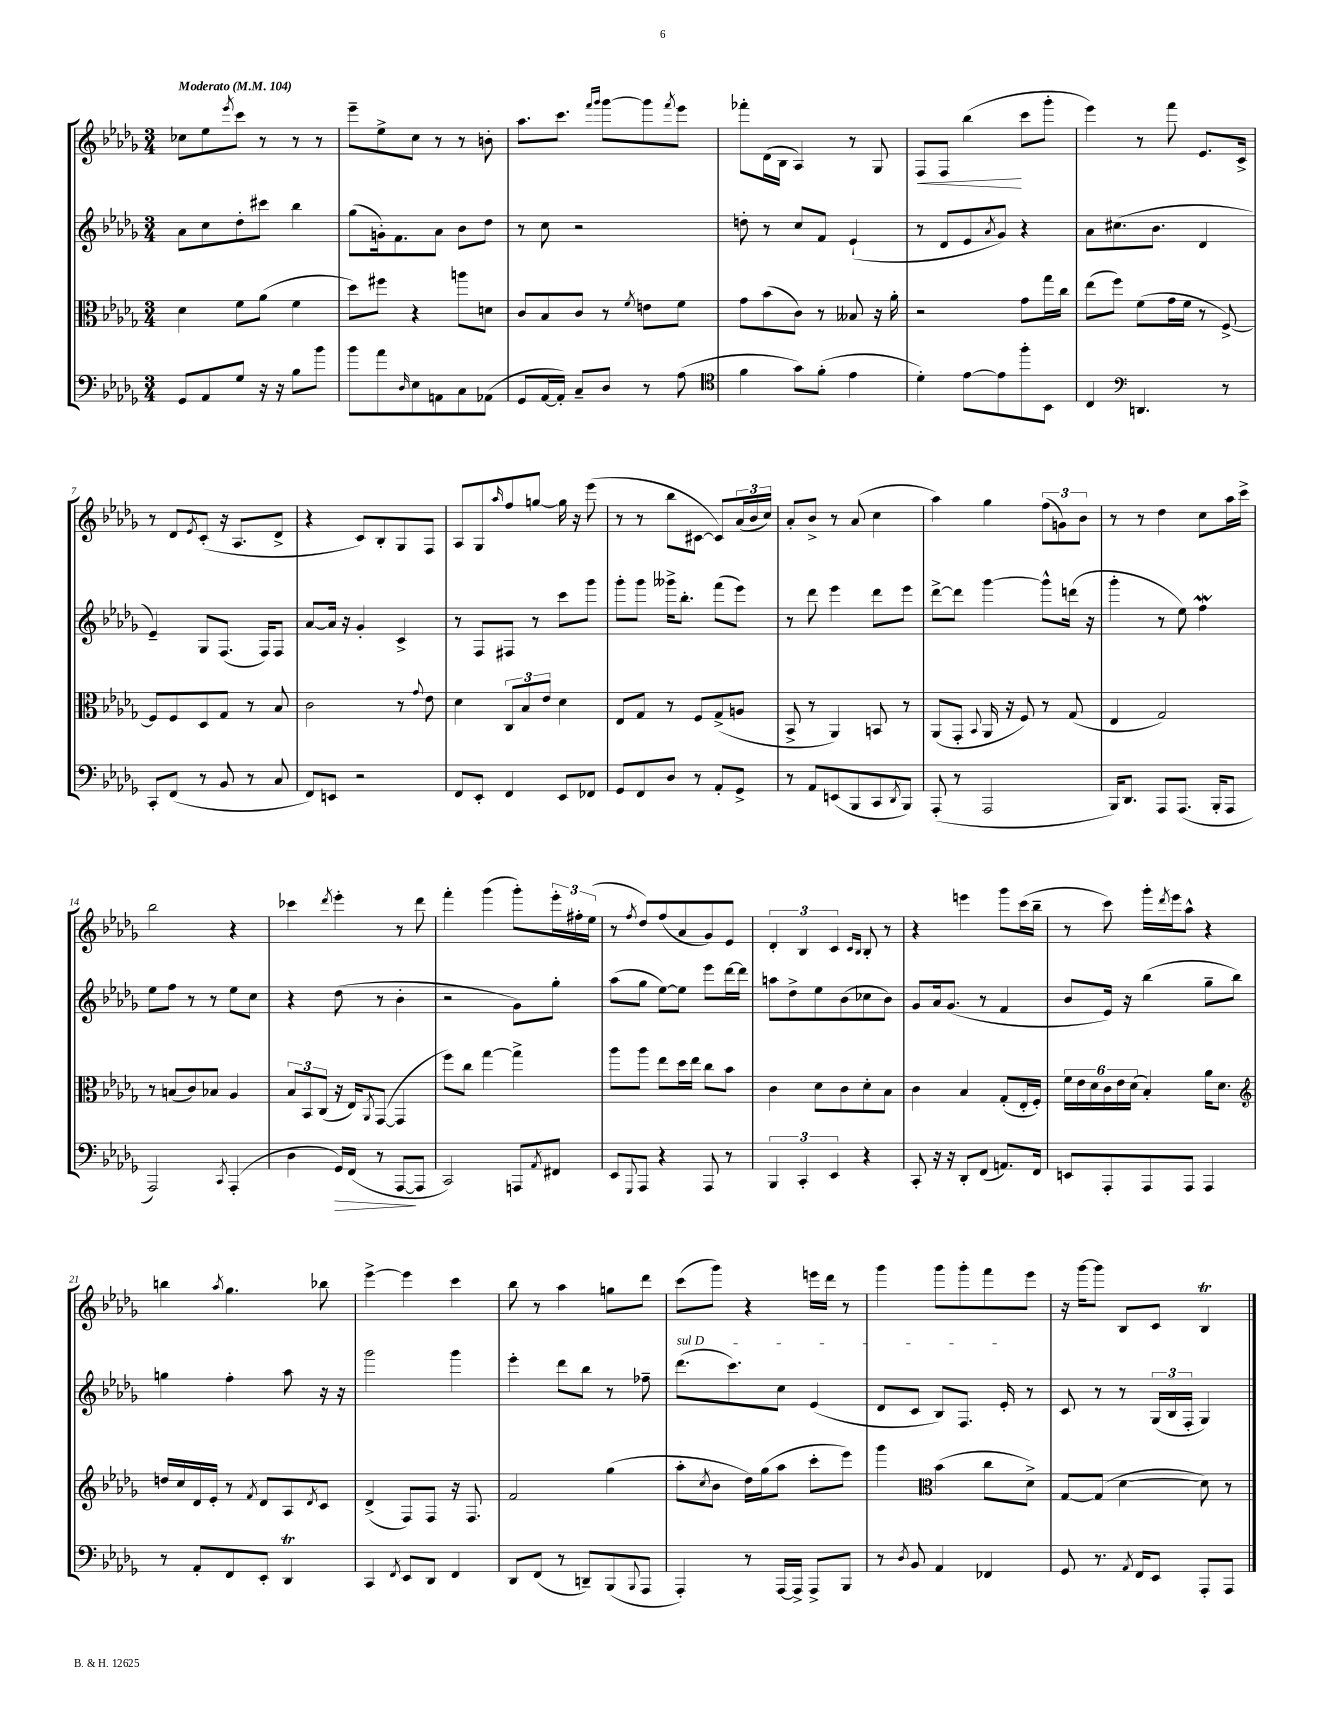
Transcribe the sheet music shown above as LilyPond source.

<<
\new StaffGroup <<
\new Staff = "s0" {
    \clef treble \key des \major \numericTimeSignature \time 3/4 \tempo "Moderato" 4 = 104
    ces''8 ees''8 \acciaccatura { ees'''8 } c'''8 r8 r8 r8 |
    ees'''8-- ees''8-> c''8 r8 r8 b'8-. |
    aes''8. c'''8. \grace { f'''16 ges'''16 } ges'''8~ ges'''8 \acciaccatura { f'''8 } ees'''8 |
    fes'''8-. des'16( bes16 aes4) r8 ges8 |
    f8\< f8 bes''4\!( c'''8 ges'''8-. |
    ees'''4) r8 f'''8 ees'8. c'16-> |
    r8 des'8 \acciaccatura { ees'8 } c'8-.( r16 aes8. des'8-> |
    r4 c'8) bes8-. ges8 f8 |
    aes8 ges8 \grace { aes''16 } f''8 g''8~ g''16 r16 ees'''8( |
    r8 r8 bes''8 cis'8~ cis'8) \tuplet 3/2 { aes'16( bes'16 c''16) } |
    aes'8-. bes'8-> r8 aes'8( c''4 |
    aes''4) ges''4 \tuplet 3/2 { f''8( g'8) bes'8 } |
    r8 r8 des''4 c''8 aes''16 c'''16-> |
    bes''2 r4 |
    ces'''4 \acciaccatura { des'''8 } ees'''4-. r8 des'''8 |
    f'''4-. ges'''4( ges'''8-.) \tuplet 3/2 { ees'''16-. fis''16-. ees''16( } |
    r8 \acciaccatura { f''8 } des''8) f''8( aes'8 ges'8) ees'8 |
    \tuplet 3/2 { des'4-. bes4 c'4 } \grace { c'16 bes16 } bes8-. r8 |
    r4 e'''4 ges'''8 c'''16( bes''16-- |
    r8 c'''8) ges'''16-. \acciaccatura { des'''8 } ees'''16 aes''8-^ r4 |
    b''4 \acciaccatura { aes''8 } ges''4. bes''8 |
    ees'''4~-> ees'''4 c'''4 |
    bes''8 r8 aes''4 g''8 des'''8 |
    c'''8( ges'''8) r4 e'''16 des'''16 r8 |
    ges'''4 ges'''8 ges'''8-. f'''8 ees'''8 |
    r16 ges'''16~ ges'''8 bes8 c'8 bes4\trill \bar "|." |
}
\new Staff = "s1" {
    \clef treble \key des \major \numericTimeSignature \time 3/4
    aes'8 c''8 des''8-. cis'''8 bes''4 |
    ges''8( g'16-.) f'8. aes'8 bes'8 des''8 |
    r8 c''8 r2 |
    d''8-. r8 c''8 f'8 ees'4-!( |
    r8 des'8 ees'8 \acciaccatura { aes'8 } ges'8) r4 |
    aes'8 cis''8.( bes'8. des'4 |
    ees'4--) ges8 f8.( f16) f8 |
    aes'8~ aes'16 r16 ges'4-. c'4-> |
    r8 f8 fis8 r8 c'''8 ges'''8 |
    ges'''8-. ges'''8 geses'''16-> bes''8.-. f'''8( ees'''8) |
    r8 des'''8 ees'''4 des'''8 ees'''8 |
    des'''8~-> des'''8 ges'''4~ ges'''8-^ d'''16( r16 |
    ges'''4-. r8 ees''8) f''4\mordent |
    ees''8 f''8 r8 r8 ees''8 c''8 |
    r4 des''8( r8 bes'4-. |
    r2 ges'8) ges''8-. |
    aes''8( ges''8 ees''8~) ees''8 ees'''8 des'''16~ des'''16 |
    a''8 des''8-> ees''8 bes'8( ces''8 bes'8) |
    ges'8 aes'16 ges'8.( r8 f'4 |
    bes'8 ees'16) r16 bes''4( ges''8-- bes''8) |
    g''4 f''4-. aes''8 r16 r16 |
    ges'''2 ges'''4 |
    ees'''4-. des'''8 bes''8 r8 fes''8-- |
    \once \override TextSpanner.bound-details.left.text = \markup { \italic "sul D" } des'''8.\startTextSpan( c'''8.) c''8 ees'4( |
    des'8 c'8 bes8) f8. ees'16-.\stopTextSpan r8 |
    c'8 r8 r8 \tuplet 3/2 { ges16( bes16 f16-. } ges4) \bar "|." |
}
\new Staff = "s2" {
    \clef alto \key des \major \numericTimeSignature \time 3/4
    des'4 f'8 aes'8( f'4 |
    des''8) fis''8 r4 a''8 d'8 |
    c'8 bes8 c'8 r8 \acciaccatura { f'8 } e'8 f'8 |
    ges'8 bes'8( c'8) r8 beses8 r16 aes'16-. |
    r2 ges'8 ges''16 c''16 |
    ees''8( f''8) f'8( ges'16 f'16 r8 f8~->) |
    f8 f8 des8 ges8 r8 bes8 |
    c'2 r8 \appoggiatura { ges'8 } ees'8 |
    des'4 \tuplet 3/2 { c8 bes8 ees'8 } des'4 |
    ees8 ges8 r8 f8 ges8->( a8 |
    bes,8-> r8 aes,4) b,8 r8 |
    aes,8( ges,8-. \appoggiatura { bes,8 } aes,16 r16 f8) r8 ges8( |
    ees4 ges2) |
    r8 b8( c'8) bes8 aes4 |
    \tuplet 3/2 { bes8 bes,8 c8( } r16 ees16) \acciaccatura { aes,8 } ges,8~( ges,4 |
    f''8) c''8 ges''4~ ges''4-> |
    aes''8 aes''8 ees''8 des''16 ees''16 c''8 bes'8 |
    c'4 des'8 c'8 des'8-. bes8 |
    c'4 bes4 ges8-.( ees16-. f16-.) |
    \tuplet 6/4 { f'16 ees'16 des'16 c'16 ees'16 des'16( } bes4-.) aes'16 des'8. |
    \clef treble d''16 c''16 des'16 ees'16-. r8 \acciaccatura { f'8 } des'8 aes8 \acciaccatura { des'8 } c'8 |
    des'4->( f8) f8 r16 f8. |
    f'2 ges''4( |
    aes''8-. \acciaccatura { c''8 } bes'8 des''16) ges''16( aes''8 c'''8-. ees'''8) |
    ges'''4 \clef alto bes'4( c''8 des'8->) |
    ges8~ ges8( des'4~ des'8) r8 \bar "|." |
}
\new Staff = "s3" {
    \clef bass \key des \major \numericTimeSignature \time 3/4
    ges,8 aes,8 ges8 r16 r16 bes8 bes'8 |
    bes'8 aes'8 \grace { des16 } ees8 a,8 c8 aes,8( |
    ges,8 aes,16~ aes,16-.) c8-- des8 r8 aes8( |
    \clef tenor f'4 ges'8) f'8-.( ees'4 |
    des'4-.) ees'8~ ees'8 f''8-. bes,8 |
    c4 \clef bass d,4. r8 |
    c,8-. f,8( r8 bes,8 r8 c8 |
    f,8) e,8 r2 |
    f,8 ees,8-. f,4 ees,8 fes,8 |
    ges,8 f,8 des8 r8 aes,8-. ges,8-> |
    r8 aes,8 e,8( bes,,8 c,8 \acciaccatura { des,8 } bes,,8) |
    aes,,8-.( r8 aes,,2 |
    bes,,16) des,8. aes,,8 aes,,8.( bes,,16-. aes,,8 |
    aes,,2) \acciaccatura { c,8 } aes,,4-.( |
    des4 ges,16\>) f,16( r8 aes,,8~\! aes,,8 |
    c,2) a,,8 \acciaccatura { aes,8 } fis,8 |
    ees,8 \appoggiatura { ges,,8 } aes,,8 r4 aes,,8 r8 |
    \tuplet 3/2 { bes,,4 c,4-. ees,4 } r4 |
    c,8-. r16 r16 des,8-. f,8( a,8.) f,16 |
    e,8 aes,,8-. aes,,8 aes,,8 aes,,4 |
    r8 aes,8-. f,8 ees,8-. des,4\trill |
    c,4 \acciaccatura { f,8 } ees,8 des,8 f,4 |
    des,8 f,8( r8 d,8--) bes,,8( \appoggiatura { bes,,8 } aes,,8 |
    aes,,4-.) r8 aes,,16~ aes,,16-> aes,,8-> bes,,8 |
    r8 \acciaccatura { des8 } bes,8 aes,4 fes,4 |
    ges,8 r8. \acciaccatura { aes,8 } f,16 ees,8 aes,,8-. aes,,8 \bar "|." |
}
>>
>>
